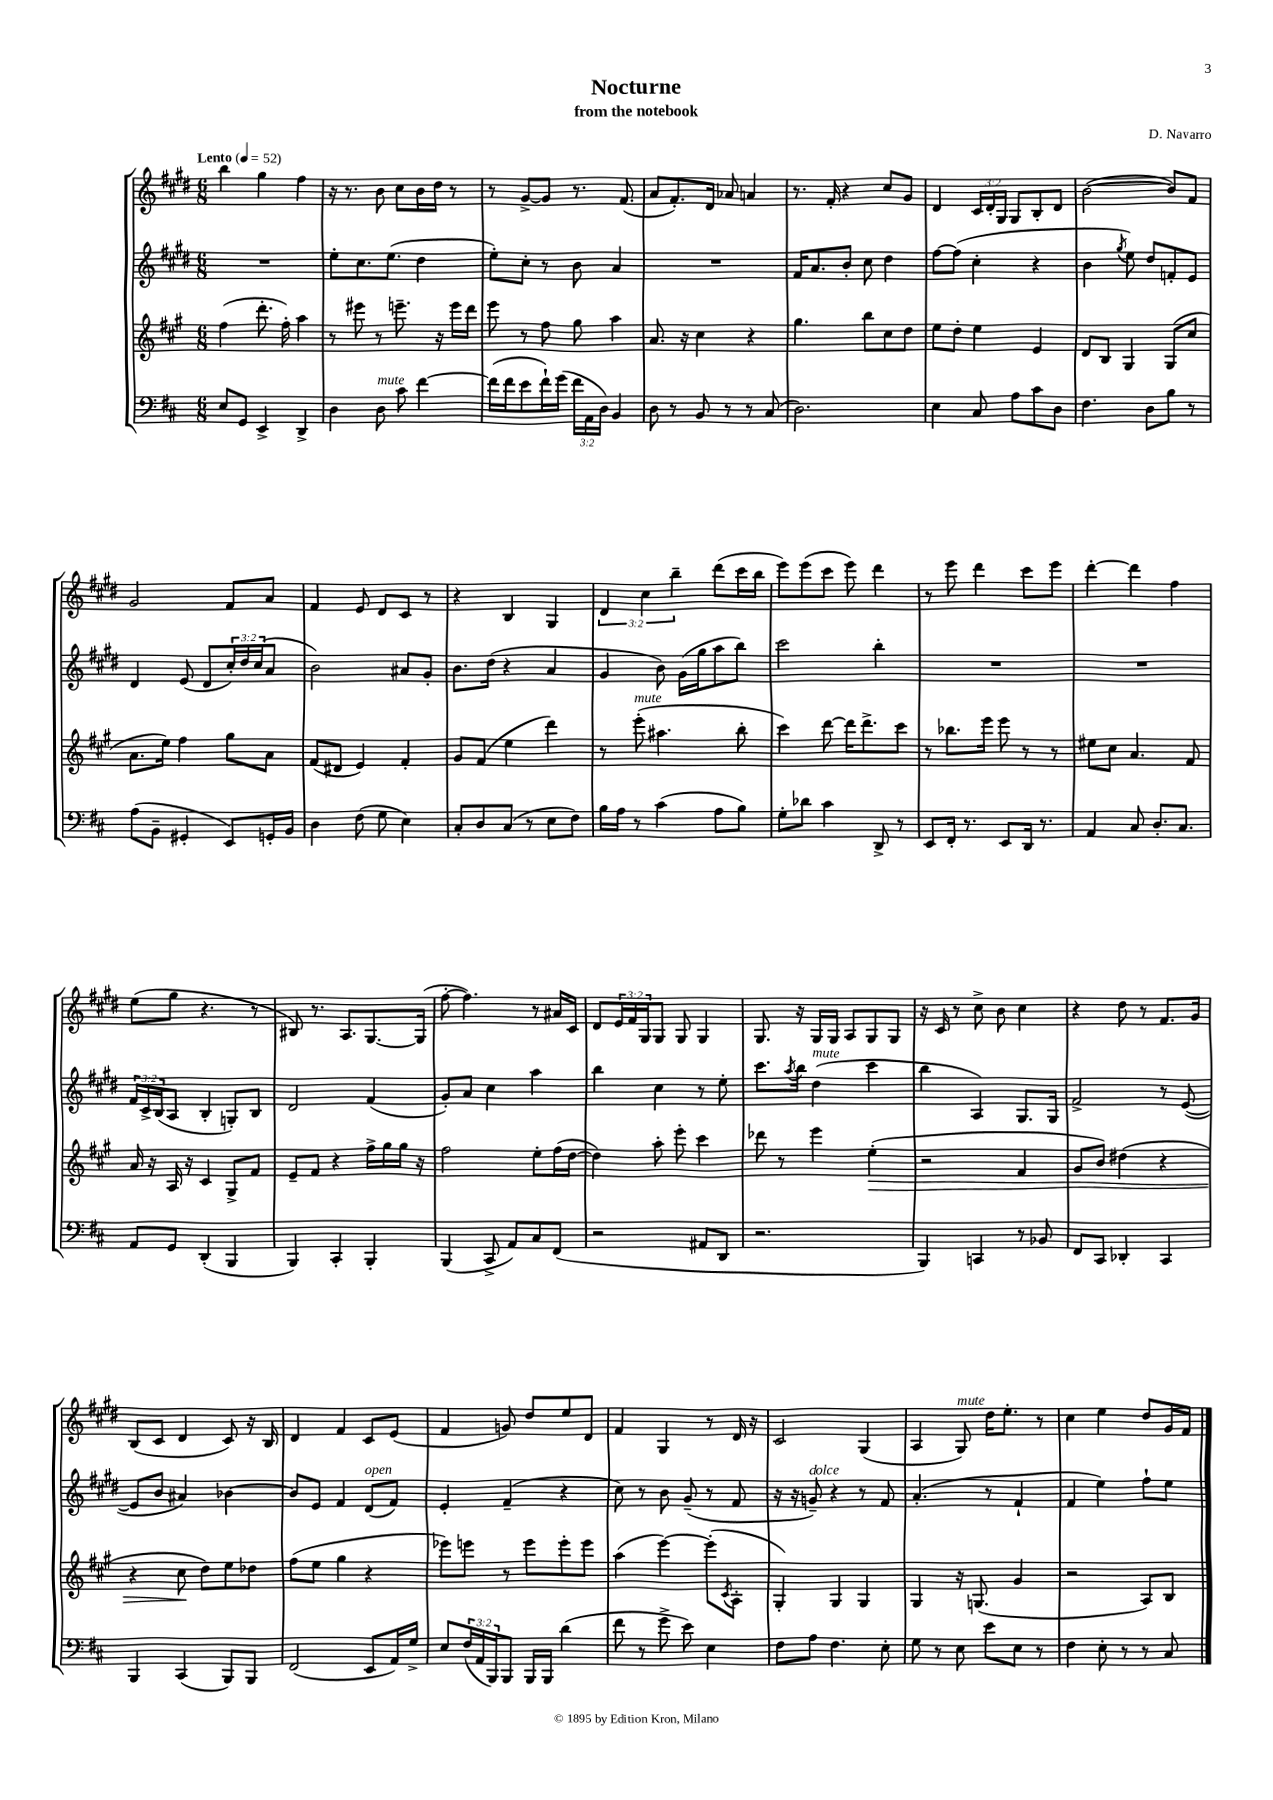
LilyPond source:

\header { title = "Nocturne" composer = "D. Navarro" subtitle = "from the notebook" }
<<
\new StaffGroup <<
\new Staff = "s0" {
    \clef treble \key e \major \numericTimeSignature \time 6/8 \override Staff.TupletNumber.text = #tuplet-number::calc-fraction-text \tempo "Lento" 4 = 52
    b''4 gis''4 fis''4 |
    r16 r8. b'8 cis''8 b'16 dis''16 r8 |
    r8 gis'8~-> gis'8 r8. fis'8.( |
    a'8 fis'8.-.) dis'16 aes'8 a'4 |
    r8. fis'16-. r4 cis''8 gis'8 |
    dis'4 \tuplet 3/2 { cis'16 dis'16-. gis16 } gis8 b8-. dis'8 |
    b'2~( b'8) fis'8 |
    gis'2 fis'8 a'8 |
    fis'4 e'8 dis'8 cis'8 r8 |
    r4 b4 gis4 |
    \tuplet 3/2 { dis'4 cis''4 b''4-- } dis'''8( cis'''16 b''16 |
    e'''8) e'''8( cis'''8 e'''8) dis'''4 |
    r8 e'''8 dis'''4 cis'''8 e'''8 |
    dis'''4~-. dis'''4 fis''4 |
    e''8( gis''8 r4. r8 |
    bis8) r8. a8. gis8.~ gis16( |
    fis''8~-. fis''4.) r8 ais'16 cis'16 |
    dis'8 \tuplet 3/2 { e'16 fis'16 gis16 } gis8 gis8 gis4 |
    gis8. r16 gis16 gis16 a8 gis8 gis8 |
    r16 cis'16 r8 cis''8-> b'8 cis''4 |
    r4 dis''8 r8 fis'8. gis'16 |
    b8( cis'8 dis'4 cis'8) r16 b16 |
    dis'4 fis'4 cis'8 e'8( |
    fis'4 g'8) dis''8 e''8 dis'8 |
    fis'4 gis4 r8 dis'16 r16 |
    cis'2 gis4( |
    a4 gis8^\markup { \italic "mute" }) dis''16 e''8.-. r8 |
    cis''4 e''4 dis''8 gis'16 fis'16 \bar "|." |
}
\new Staff = "s1" {
    \clef treble \key e \major \numericTimeSignature \time 6/8 \override Staff.TupletNumber.text = #tuplet-number::calc-fraction-text
    R2. |
    e''8-. cis''8. e''8.( dis''4 |
    e''8-.) cis''8-. r8 b'8 a'4 |
    R2. |
    fis'16 a'8. b'8-. cis''8 dis''4 |
    fis''8~ fis''8( cis''4-. r4 |
    b'4 \acciaccatura { gis''8 } e''8) dis''8 f'8-. e'8 |
    dis'4 e'8( dis'8 \tuplet 3/2 { cis''16-.) dis''16 cis''16( } a'8 |
    b'2) ais'8 gis'8-. |
    b'8. dis''16( r4 a'4 |
    gis'4 b'8) gis'16( gis''16 a''8 b''8) |
    cis'''2 b''4-. |
    R2. |
    R2. |
    \tuplet 3/2 { fis'16 cis'16-> b16( } a8 b4-. g8-.) b8 |
    dis'2 fis'4( |
    gis'8-.) a'8 cis''4 a''4 |
    b''4 cis''4 r8 e''8-. |
    cis'''8. \acciaccatura { a''8 } b''16 dis''4^\markup { \italic "mute" }( cis'''4 |
    b''4 a4) gis8. gis16 |
    fis'2-> r8 e'8~( |
    e'8 b'8 ais'4) bes'4~ |
    bes'8 e'8 fis'4 dis'8^\markup { \italic "open" }( fis'8) |
    e'4-. fis'4--( r4 |
    cis''8) r8 b'8 gis'8--( r8 fis'8 |
    r16 r16 g'8--^\markup { \italic "dolce" }) r4 r8 fis'8 |
    a'4.-.( r8 fis'4-! |
    fis'4 e''4) fis''8-! e''8 \bar "|." |
}
\new Staff = "s2" {
    \clef treble \key a \major \numericTimeSignature \time 6/8
    fis''4( d'''8.-. fis''16-.) a''4 |
    r8 eis'''8 r8 e'''8.-- r16 e'''16 d'''16 |
    e'''8 r8 fis''8 gis''8 a''4 |
    a'8. r16 cis''4 r4 |
    gis''4. b''8 cis''8 d''8 |
    e''8 d''8-. e''4 e'4 |
    d'8 b8 gis4 gis8( cis''8 |
    a'8. e''16) fis''4 gis''8 a'8 |
    fis'8( dis'8 e'4) fis'4-. |
    gis'8 fis'8( e''4 d'''4) |
    r8 e'''8-.^\markup { \italic "mute" }( ais''4. b''8-. |
    cis'''4) d'''8~ d'''16 d'''8.-> cis'''8 |
    r8 bes''8. e'''16 e'''8 r8 r8 |
    eis''8 cis''8 a'4. fis'8 |
    a'16 r16 a16 r16 cis'4 gis8-> fis'8 |
    e'8-- fis'8 r4 fis''16-> gis''16 gis''16 r16 |
    fis''2 e''8-. fis''16( d''16~ |
    d''4) a''8-. e'''8-. cis'''4 |
    des'''8 r8 e'''4 e''4-.\>( |
    r2 fis'4 |
    gis'8 b'8) dis''4( r4 |
    r4 cis''8\! d''8) e''8 des''8 |
    fis''8( e''8 gis''4 r4 |
    ees'''8) e'''8 r8 e'''8 e'''8-. e'''8 |
    a''4( e'''4~) e'''8-.( \acciaccatura { cis'8 } a8-. |
    gis4-.) gis4 gis4 |
    gis4 r16 g8.( gis'4 |
    r2 a8) b8 \bar "|." |
}
\new Staff = "s3" {
    \clef bass \key d \major \numericTimeSignature \time 6/8 \override Staff.TupletNumber.text = #tuplet-number::calc-fraction-text
    e8 g,8 e,4-> d,4-> |
    d4 d8^\markup { \italic "mute" } cis'8 fis'4~ |
    fis'16( fis'16 e'8 fis'16-!) g'16( \tuplet 3/2 { fis'16 a,16 d16) } b,4 |
    d8 r8 b,8 r8 r8 cis8( |
    d2.) |
    e4 cis8 a8 cis'8 d8 |
    fis4. d8 b8 r8 |
    a8( b,8-- gis,4-. e,8) g,16-. b,16 |
    d4 fis8( g8 e4) |
    cis8-. d8 cis8( r8 e8 fis8) |
    b16 a16 r8 cis'4( a8 b8) |
    g8-. des'8 cis'4 d,8-> r8 |
    e,8 fis,16-. r8. e,8 d,16 r8. |
    a,4 cis8 d8.-. cis8. |
    a,8 g,8 d,4-.( b,,4 |
    b,,4) cis,4-. b,,4-. |
    b,,4( cis,8-> a,8) cis8 fis,8( |
    r2 ais,8 d,8 |
    r2. |
    b,,4) c,4 r8 bes,8 |
    fis,8 cis,8 des,4-. cis,4 |
    b,,4 cis,4( b,,8) b,,8 |
    fis,2( e,8 a,16) g16-> |
    e8 \tuplet 3/2 { fis16( a,16 b,,16) } b,,8 b,,16 b,,16 d'4( |
    fis'8 r8 g'8-> e'8) e4 |
    fis8 a8 fis4. e8-. |
    g8 r8 e8 e'8 e8 r8 |
    fis4 e8-. r8 r8 cis8 \bar "|." |
}
>>
>>
\layout { \context { \Score \remove "Bar_number_engraver" } }
